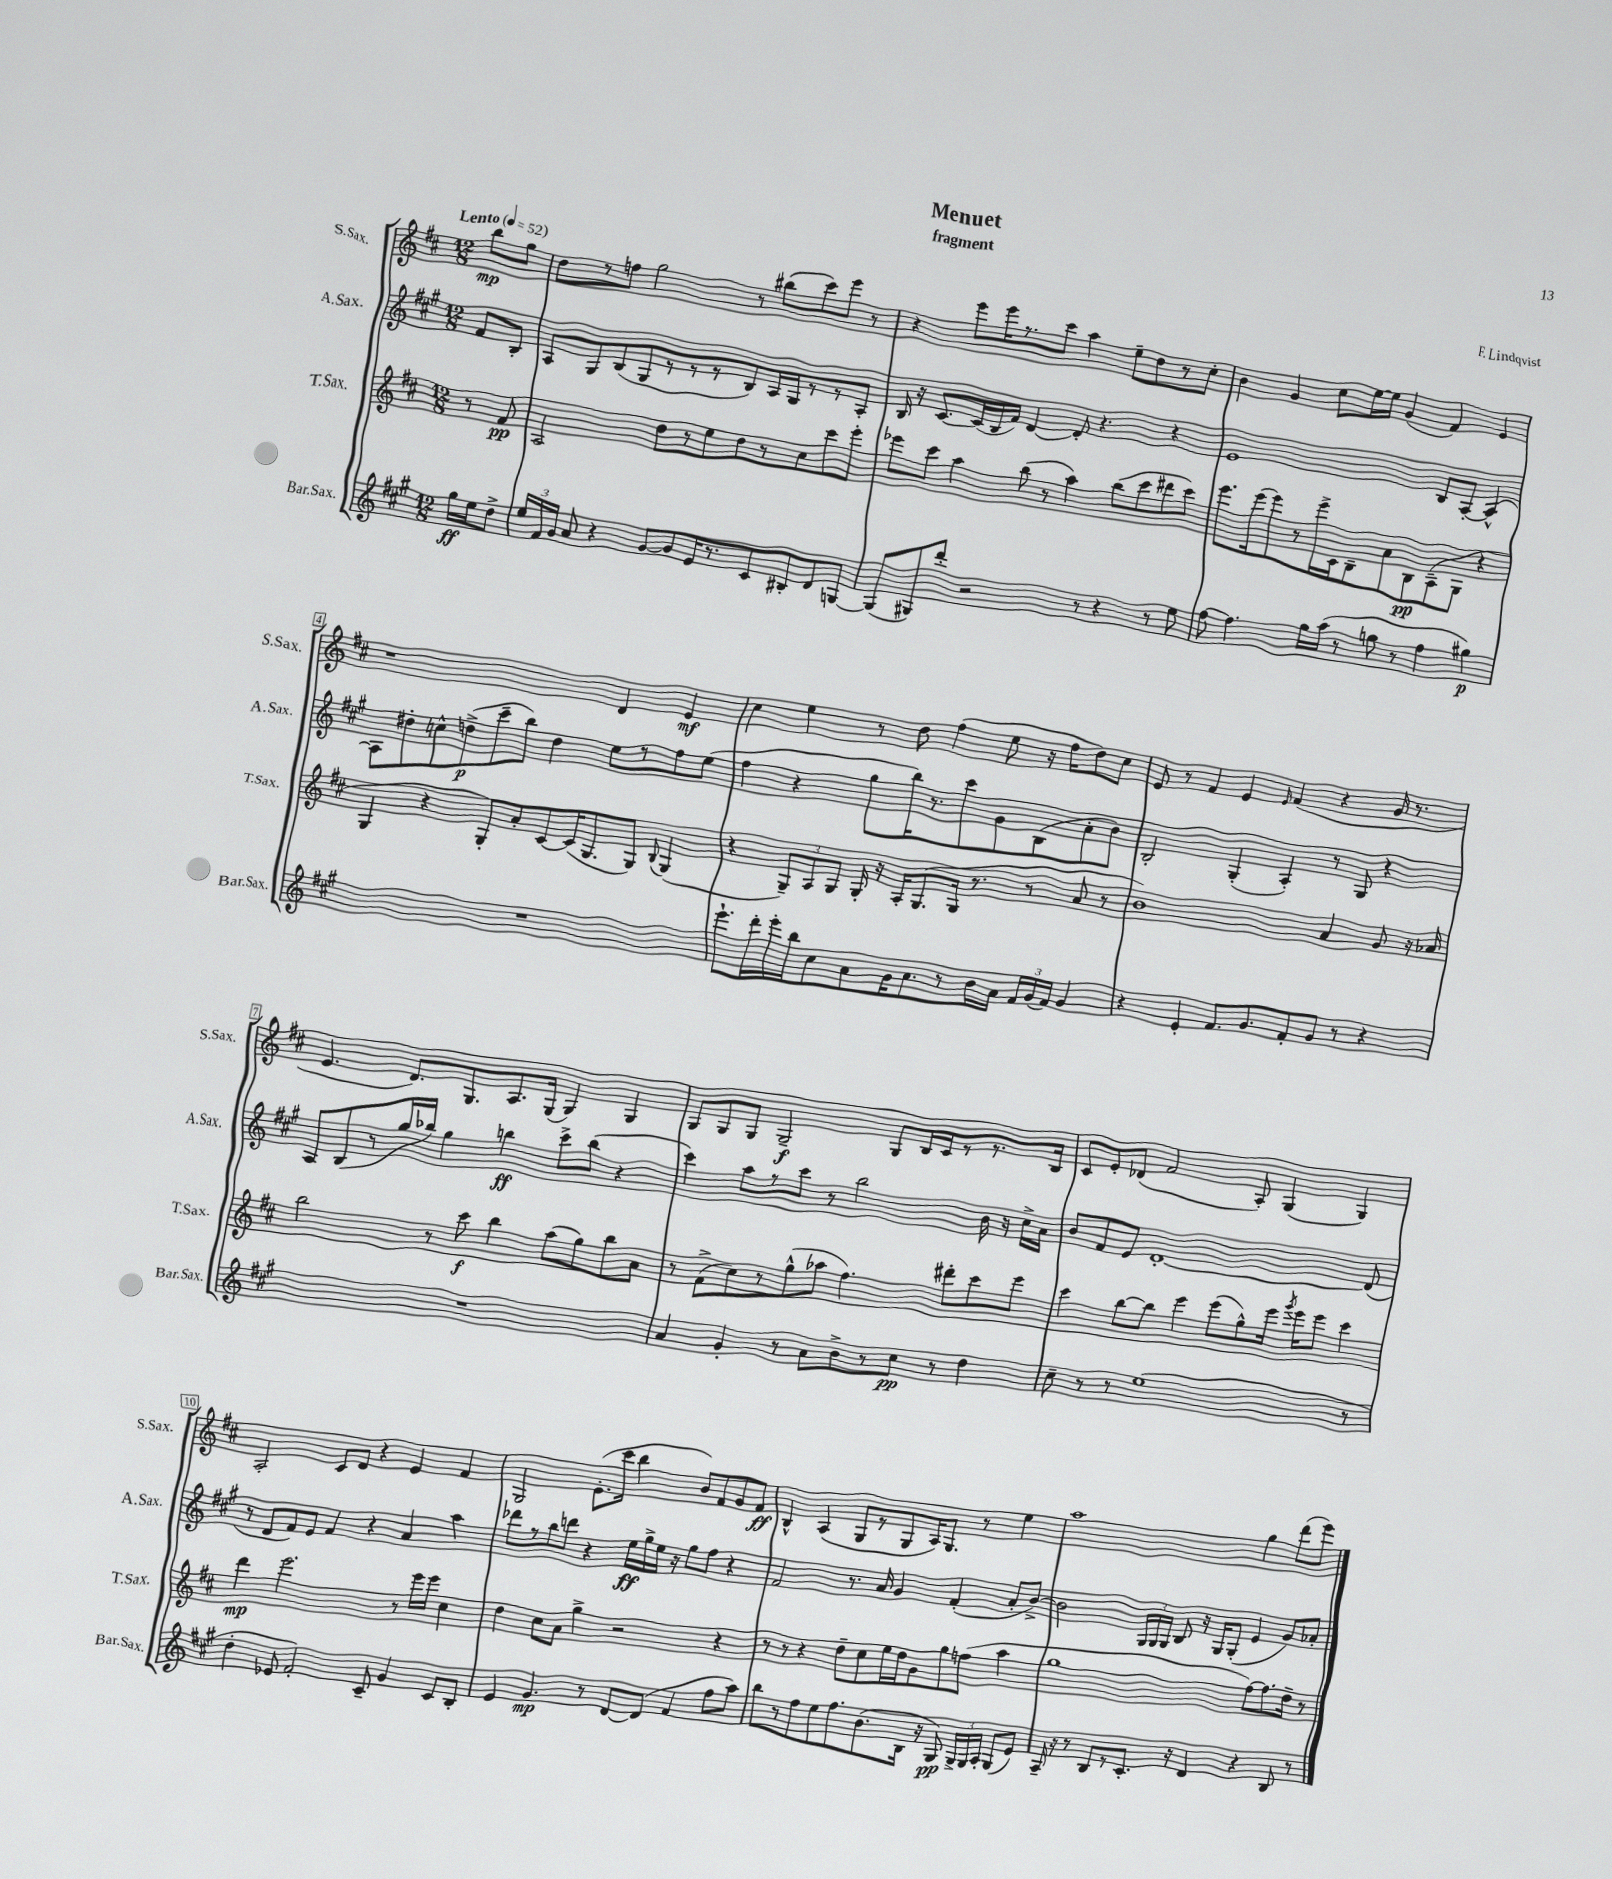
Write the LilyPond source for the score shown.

\header { title = "Menuet" composer = "F. Lindqvist" subtitle = "fragment" }
<<
\new StaffGroup <<
\new Staff = "s0" \with { instrumentName = "S.Sax." shortInstrumentName = "S.Sax." } {
    \clef treble \key d \major \numericTimeSignature \time 12/8 \partial 4 \tempo "Lento" 4 = 52
    \autoBeamOff b''8[\mp g''8] |
    d''8[ r8 f''8] g''2 r8 bis''8[( cis'''8) e'''8] r8 |
    r4 e'''8[ e'''16 r8. cis'''8] a''4 e''8[-- d''8 r8 cis''8]-. |
    b'4 g'4 cis''8[ e''16~ e''16] g'4( fis'4) e'4 |
    r1 d'4 e'4\mf |
    cis''4 e''4 r8 d''8 fis''4( e''8 r16 fis''16[ d''8) cis''8] |
    e'8 r8 fis'4 e'4 \grace { e'16 } fis'4( r4 g'16 r8. |
    e'4. d'8.[) g8. a8. g16]( g4) g4 |
    g8[ g8 g8] g2--\f g8[ b16 cis'16 r8 r8. b16] |
    cis'8[ e'8-. des'8]( fis'2 a8-.) g4( g4) |
    a2-. cis'8[ d'8] r4 e'4 fis'4 |
    g2 e'8.[-.( cis'''16] b''4 b'8[) fis'8 g'8 fis'8]\ff |
    b4-^ a4( g8[ r8 g8 a16) g8.] r8 e''4 |
    a''1 g''4 d'''8[( e'''8]) \bar "|." |
}
\new Staff = "s1" \with { instrumentName = "A.Sax." shortInstrumentName = "A.Sax." } {
    \clef treble \key a \major \numericTimeSignature \time 12/8 \partial 4
    \autoBeamOff fis'8[ b8]-. |
    a8[ gis8 b8( gis8 r8 r8 r8 b8) a16 gis16 r8 r8 a8]-. |
    b16 r16 cis'8.[~ cis'16( b16 fis'16]) d'4~ d'8-. r4. r4 |
    e'1 b8[ a8]~-. a4~-^ |
    a8[ dis''8-. c''8-^ d''8->\p( cis'''8-- b''8]) d''4 e''8[ r8 fis''8 e''8]( |
    fis''4 r4 gis''8[ b''16) r8. cis'''8 gis'8 b8( a'8-. b'8]) |
    b2-. gis4-.( a4-.) r8 gis8 r4 |
    a8[ b8( r8 gis''16 bes''16]) gis''4 b''4\ff cis'''8[-> b''8]( r4 |
    cis'''4) a''8[ r8 cis'''8] r8 b''2 b'16 r16 cis''16[-> a'16] |
    b'8[ fis'8 e'8] d'1~-. d'8( |
    r8 d'8[ fis'8) e'8] fis'4 r4 a'4 a''4 |
    des'''8[ r8 b''8 d'''8] r4 e''16[\ff gis''16-> e''16] r16 gis''8[ fis''8] r4 |
    fis'2 r8. a'16 gis'4 fis'4-.( a'8[-. b'8]~->) |
    b'2 \tuplet 3/2 { gis16[ gis16 gis16] } b8 r16 gis16[ gis8]-.( e'4 gis'8[) aes'8]-. \bar "|." |
}
\new Staff = "s2" \with { instrumentName = "T.Sax." shortInstrumentName = "T.Sax." } {
    \clef treble \key d \major \numericTimeSignature \time 12/8 \partial 4
    \autoBeamOff r8 fis'8\pp |
    a2 d''8[ r8 e''8 d''8 r8 cis''8 cis'''8 e'''8]-. |
    ees'''8[ cis'''8] a''4 b''8( r8 a''4) b''8[( cis'''8 dis'''8 cis'''8]) |
    e'''8.[ e'''16( e'''8) r8 e'''16-> cis'16 b8-- a'8 b8\pp a8--( g8] r4 |
    g4 r4 g8[-.) a'8-. cis'8~ cis'16( g8. g8]) \appoggiatura { b8 } g4( |
    r4 \tuplet 3/2 { g8[--) a8 g8] } g16-. r16 a16[-. g8.( g16] r8. r8 a'8 r8 |
    b'1) a'4 g'8 r16 aes'16 |
    b''2 r8 cis'''8\f b''4 a''8[( g''8) b''8 a'8] |
    r8 fis'8[->( cis''8) r8 g''8-^( aes''8] fis''4.) dis'''8[-. cis'''8 e'''8] |
    cis'''4 b''8[~ b''8] e'''4 e'''8[( g''8-^) e'''16] \acciaccatura { g'''8 } e'''16[ e'''8] cis'''4 |
    d'''4\mp e'''2. r8 e'''16[ e'''16] cis''4 |
    d''4 cis''8[ a'8] g''4-> r2 r4 |
    r8 r8 r4 d''8[-- cis''8 e''16 d''16 g'8 g''8 f''8]( a''4 |
    g''1 fis''8[~) fis''8. d''16]-- r8 \bar "|." |
}
\new Staff = "s3" \with { instrumentName = "Bar.Sax." shortInstrumentName = "Bar.Sax." } {
    \clef treble \key a \major \numericTimeSignature \time 12/8 \partial 4
    \autoBeamOff gis''16[\ff e''16 d''8]-> |
    \tuplet 3/2 { e''16[ fis'16 gis'16] } a'8 r4 gis'8[~ gis'8 e'16 r8. cis'8 bis8-. d'8 g8]~ |
    g8[( gis8) d'''8]-. r2 r8 r4 r8 e''8 |
    fis''8~ fis''4. gis''16[ a''16]( r8 g''8 r8 fis''4 gis''4\p) |
    R1. |
    e'''8.[-! d'''16-. e'''16-. b''16 cis''8 a'8 gis'16 a'8. r8 b'16 a'16] \tuplet 3/2 { fis'16[ gis'16( fis'16]) } gis'4 |
    r4 e'4-. fis'8.[ gis'8. fis'8-. gis'8] r8 r4 |
    R1. |
    a'4 gis'4-. r8 a'8[ b'8-> r8 cis''8]\pp r8 d''4 |
    cis''8-- r8 r8 e''1( r8 |
    d''4-. ees'8 fis'2-.) cis'8-- gis'4 cis'8[ b8]-. |
    e'4 gis'4.\mp r8 d'8[~ d'8]( fis'4 fis''8[ a''8]) |
    b''8[ r8 fis''8 e''8 fis''8. b'8.( b16] r16 gis8\pp) \tuplet 3/2 { gis16[-> gis16 a16]-. } gis8[( e'8]) |
    a16-- r16 r8 b8[ r8 cis'8.]-. r16 d'4 r4 b8 r8 \bar "|." |
}
>>
>>
\layout { \context { \Score \override BarNumber.stencil = #(make-stencil-boxer 0.1 0.3 ly:text-interface::print) } }
